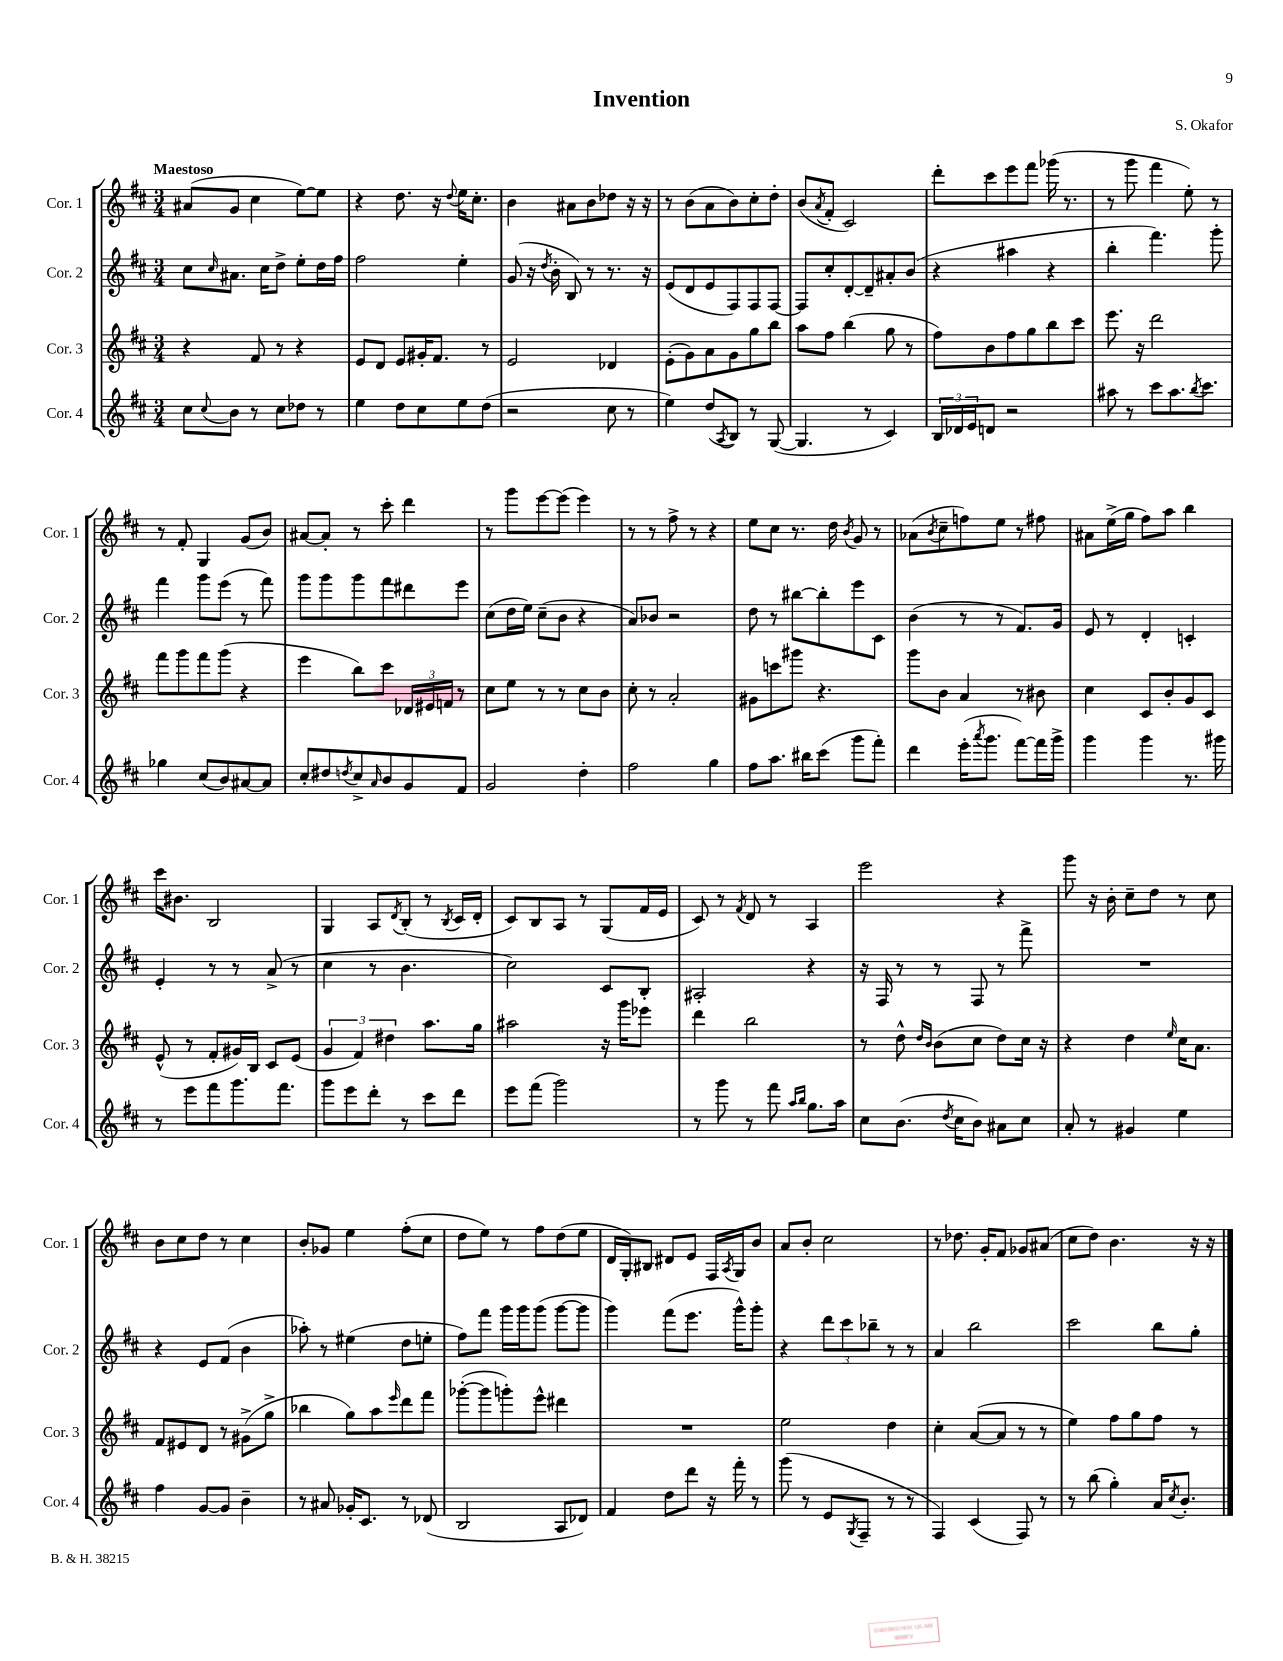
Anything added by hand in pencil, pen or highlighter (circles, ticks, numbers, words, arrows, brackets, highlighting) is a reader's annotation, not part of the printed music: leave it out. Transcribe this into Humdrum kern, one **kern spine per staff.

**kern	**kern	**kern	**kern
*part4	*part3	*part2	*part1
*staff4	*staff3	*staff2	*staff1
*I"Cor. 4	*I"Cor. 3	*I"Cor. 2	*I"Cor. 1
*I'Cor. 4	*I'Cor. 3	*I'Cor. 2	*I'Cor. 1
*clefG2	*clefG2	*clefG2	*clefG2
*k[f#c#]	*k[f#c#]	*k[f#c#]	*k[f#c#]
*M3/4	*M3/4	*M3/4	*M3/4
=1	=1	=1	=1
!	!	!	!LO:TX:a:B:t=Maestoso
8cc#\L	4r	8cc#\L	(8a#X/L
8qqcc#/	.	16qqcc#/	.
8b\J	.	8.a#X\J	8g/J
8r	8f#/	.	4cc#\
.	.	16cc#\KL	.
8cc#\L	8r	8dd^\J	.
8dd-X\J	4r	8ee'\L	[8ee\L)
8r	.	16dd\L	8ee\J]
.	.	16ff#\JJ	.
=2	=2	=2	=2
4ee\	8e/L	2ff#\	4r
.	8d/J	.	.
8dd\L	8e/L	.	8.dd\
8cc#\	16g#X'/K	.	.
.	8.f#/J	.	16r
.	.	.	8qqdd/
8ee\	.	4ee'\	16ee\KL
.	.	.	8.cc#'\J
(8dd\J	8r	.	.
=3	=3	=3	=3
2r	2e/	(8g/	4b\
.	.	16r	.
.	.	8qdd/	.
.	.	16b'\	.
.	.	8B/)	8a#X\L
.	.	8r	8b\
8cc#\	4d-X/	8.r	8dd-X\J
8r	.	.	16r
.	.	16r	16r
=4	=4	=4	=4
4ee\)	(8e'\L	(8e/L	8r
.	8g\)	8d/	(8b\L
(8dd/L	8a\	8e/	8a\
8qA/	.	.	.
8B/J)	8g\	8F#/)	8b\)
8r	8gg\	8F#/	8cc#'\
([8G/	8bb\J	[8F#/J	8dd'\J
=5	=5	=5	=5
4.G/]	8aa\L	8F#/L]	(8b/L
.	.	.	8qa/
.	8ff#\J	8cc#'/	8f#'/J
.	(4bb\	[8d'/	2c#/)
8r	.	8d~/]	.
4c#/)	8gg\	8a#X'/	.
.	8r	(8b/J	.
=6	=6	=6	=6
24B/LL	8ff#\L)	4r	8ddd'\L
24d-X/	.	.	.
24e/J	.	.	.
8dn/J	8b\	.	8ccc#\
2r	8ff#\	4aa#X\	8eee\
.	8gg\	.	8fff#\J
.	8bb\	4r	(16ggg-X\
.	.	.	8.r
.	8ccc#\J	.	.
=7	=7	=7	=7
8aa#X\	8.eee\	4bb'\	8r
8r	.	.	8ggg\
.	16r	.	.
8ccc#\L	2ddd\	4.fff#\)	4fff#\
8.aa#\	.	.	.
.	.	.	8ee'\)
8qbb/	.	.	.
8.ccc#\J	.	.	.
.	.	8ggg'\	8r
!!LO:LB:g=z
=8	=8	=8	=8
4gg-X\	8fff#\L	4fff#\	8r
.	8ggg\	.	8f#'/
(8cc#/L	8fff#\	8ggg\L	4G/
8b/)	(8ggg\J	(8eee\J	.
[8a#X/	4r	8r	(8g/L
8a#/J]	.	8fff#\)	8b/J)
=9	=9	=9	=9
8cc#'/L	4eee\	8ggg\L	[8a#X/L
8dd#X/	.	8ggg\	8a#'/J]
8qddn/	.	.	.
8cc#^/	8bb\L)	8ggg\	8r
16qqa/	.	.	.
8b/	8ccc#\J	8fff#\	8ccc#'\
8g/	24d-X/LL	8ddd#X\	4ddd\
.	24e#X/	.	.
.	24fn/JJ	.	.
8f#/J	8r	8eee\J	.
=10	=10	=10	=10
2g/	8cc#\L	(8cc#\L	8r
.	8ee\J	16dd\L	8ggg\L
.	.	16ee\JJ)	.
.	8r	(8cc#~\L	[8eee\
.	8r	8b\J	(8eee\J]
4dd'\	8cc#\L	4r	4eee\)
.	8b\J	.	.
=11	=11	=11	=11
2ff#\	8cc#'\	8a/L)	8r
.	8r	8b-X/J	8r
.	2a'/	2r	8ff#^\
.	.	.	8r
4gg\	.	.	4r
=12	=12	=12	=12
8ff#\L	8g#X\L	8dd\	8ee\L
8.aa\J	8cccn\	8r	8cc#\J
.	8ggg#X\J	[8bb#X\L	8.r
16bb#X\KL	.	.	.
(8ccc#\J	4.r	8bb#'\]	.
.	.	.	16dd\
.	.	.	8qb/
8ggg\L	.	8eee\	8g/
8fff#'\J)	.	8c#\J	8r
=13	=13	=13	=13
4ddd\	8ggg\L	(4b\	(8a-X\L
.	.	.	8qb/
.	8b\J	.	8cc#~\
(16eee'\KL	4a/	8r	8ffn\)
8qaaa/	.	.	.
8.ggg\J	.	.	.
.	.	8r	8ee\J
[8fff#\L)	8r	8.f#/L)	8r
16fff#\L]	8b#X\	.	8ff#X\
16ggg^\JJ	.	16g/Jk	.
=14	=14	=14	=14
4ggg\	4cc#\	8e/	8a#X\L
.	.	8r	(16ee^\L
.	.	.	16gg\JJ
4ggg\	8c#/L	4d'/	8ff#\L)
.	8b'/	.	8aa\J
8.r	8g/	4cn'/	4bb\
.	8c#/J	.	.
16ggg#X\	.	.	.
!!LO:LB:g=z
=15	=15	=15	=15
8r	(8e^^/	4e'/	16ccc#\KL
.	.	.	8.b#X\J
8eee\L	8r	.	.
8fff#\	8f#'/L	8r	2B/
8.ggg\	16g#X/L)	8r	.
.	16B/JJ	.	.
.	8c#/L	(8a^/	.
8.fff#\J	.	.	.
.	(8e/J	8r	.
=16	=16	=16	=16
8ggg\L	6g/	4cc#\	4G/
8eee\	.	.	.
.	6f#/)	.	.
8ddd'\J	.	8r	8A/L
.	6dd#X\	.	.
.	.	.	8qd/
8r	.	4.b\	(8B'/J
8ccc#\L	8.aa\L	.	8r
.	.	.	8qB/
8ddd\J	.	.	16c#/LL
.	16gg\Jk	.	16d'/JJ
=17	=17	=17	=17
8eee\L	2aa#X\	2cc#\)	8c#/L)
(8fff#\J	.	.	8B/
2ggg\)	.	.	8A/J
.	.	.	8r
.	16r	8c#/L	(8G/L
.	16ggg\KL	.	.
.	8eee-X\J	8B'/J	16f#/L
.	.	.	16e/JJ
=18	=18	=18	=18
8r	4ddd\	2A#X'/	8c#/)
8ggg\	.	.	8r
.	.	.	8qf#/
8r	2bb\	.	8d/
8fff#\	.	.	8r
16qqaa/LL	.	.	.
16qqbb/JJ	.	.	.
8.gg\L	.	4r	4A/
16aa\Jk	.	.	.
=19	=19	=19	=19
8cc#\L	8r	16r	2eee\
.	.	16F#/	.
(8.b\J	8dd^^\	8r	.
.	16qqdd/LL	.	.
.	16qqb/JJ	.	.
.	(8b\L	8r	.
8qdd/	.	.	.
16cc#\KL	.	.	.
8b\J)	8cc#\J	8F#/	.
8a#X\L	8dd\L)	8r	4r
8cc#\J	16cc#\Jk	8fff#^\	.
.	16r	.	.
=20	=20	=20	=20
8a'/	4r	2.r	8ggg\
8r	.	.	16r
.	.	.	16b'\
4g#X/	4dd\	.	8cc#~\L
.	.	.	8dd\J
.	16qqee/	.	.
4ee\	16cc#\KL	.	8r
.	8.a\J	.	.
.	.	.	8cc#\
!!LO:LB:g=z
=21	=21	=21	=21
4ff#\	8f#/L	4r	8b\L
.	8e#X/	.	8cc#\
[8g/L	8d/J	8e/L	8dd\J
8g/J]	8r	(8f#/J	8r
4b~\	(8g#X^\L	4b\	4cc#\
.	8gg^\J	.	.
=22	=22	=22	=22
8r	4bb-X\	8aa-X'\)	8b'/L
8a#X/	.	8r	8g-X/J
16g-X'/KL	8gg\L)	(4ee#X\	4ee\
8.c#/J	.	.	.
.	8aa\	.	.
.	16qqeee/	.	.
8r	8ddd\	8dd\L	(8ff#'\L
(8d-X/	8fff#\J	8een'\J	8cc#\J
=23	=23	=23	=23
2B/	([8ggg-X'\L	8ff#\L)	8dd\L
.	8ggg-\]	8fff#\J	8ee\J)
.	8gggn'\)	16ggg\LL	8r
.	.	16ggg\J	.
.	8eee^^\J	(8ggg\J	8ff#\L
8A/L	4ddd#X\	[8ggg\L	(8dd\
8d-X/J)	.	8ggg\J]	8ee\J
=24	=24	=24	=24
4f#/	2.r	4ggg\)	16d/LL
.	.	.	16G'/J)
.	.	.	8B#X/J
8dd\L	.	(8fff#\L	8d#X/L
8ddd\J	.	8.eee\J	8e/J
16r	.	.	16F#/LL
.	.	.	8qA/
16fff#'\	.	16ggg^^\KL)	16G/J
8r	.	8ggg'\J	8b/J
=25	=25	=25	=25
(8ggg\	2ee\	4r	8a/L
8r	.	.	8b'/J
8e/L	.	12ddd\L	2cc#\
.	.	12ccc#\	.
8qG/	.	.	.
8F#~/J	.	.	.
.	.	12bb-X~\J	.
8r	4dd\	8r	.
8r	.	8r	.
=26	=26	=26	=26
4F#/)	4cc#'\	4a/	8r
.	.	.	8.dd-X\
(4c#/	([8a/L	2bb\	.
.	.	.	16g'/KL
.	8a/J]	.	8f#/J
8F#/)	8r	.	8g-X/L
8r	8r	.	(8a#X/J
=27	=27	=27	=27
8r	4ee\)	2ccc#\	8cc#\L
(8bb\	.	.	8dd\J)
4gg'\)	8ff#\L	.	4.b\
.	8gg\	.	.
16a/KL	8ff#\J	8bb\L	.
8qcc#/	.	.	.
8.b'/J	.	.	.
.	8r	8gg'\J	16r
.	.	.	16r
==	==	==	==
*-	*-	*-	*-
